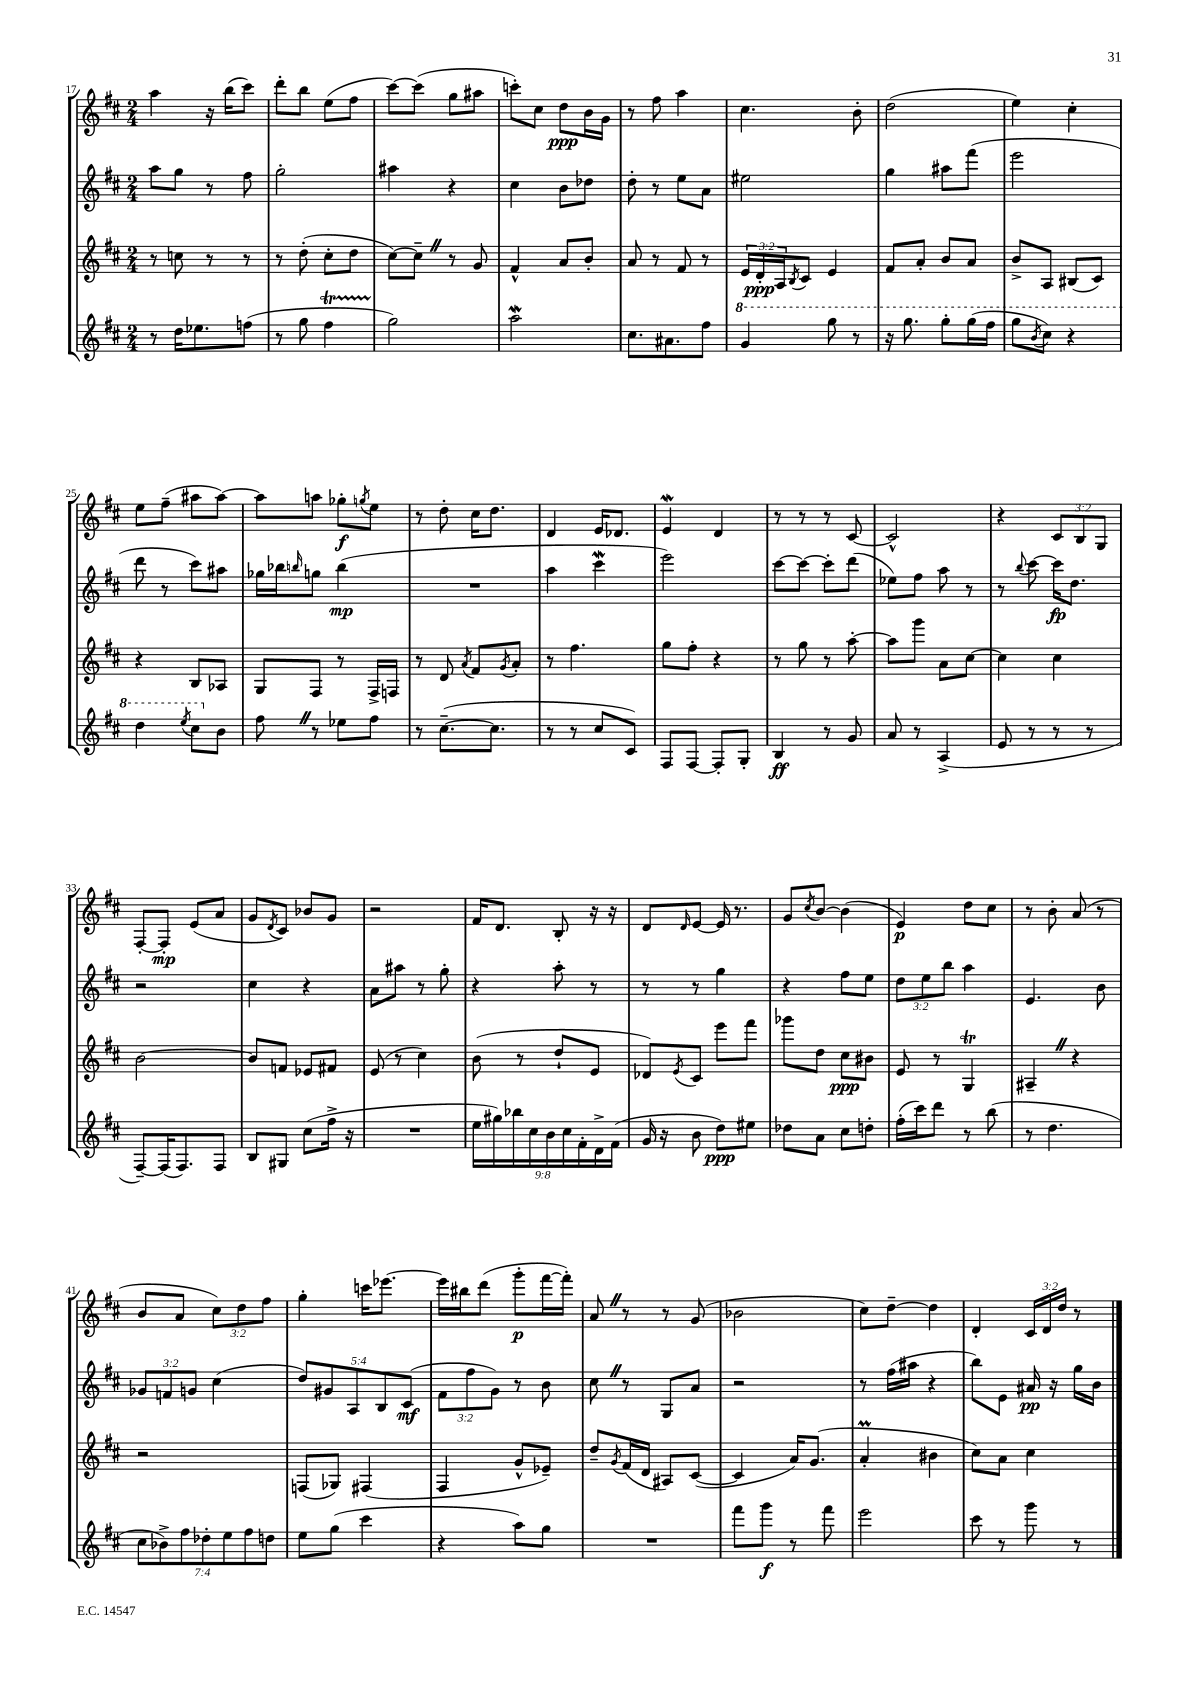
<<
\new StaffGroup <<
\new Staff = "s0" {
    \clef treble \key d \major \numericTimeSignature \time 2/4 \override Staff.TupletNumber.text = #tuplet-number::calc-fraction-text
    a''4 r16 b''16( cis'''8) |
    d'''8-. b''8 e''8( fis''8 |
    cis'''8~) cis'''8( g''8 ais''8 |
    c'''8-.) cis''8 d''8\ppp b'16 g'16 |
    r8 fis''8 a''4 |
    cis''4. b'8-. |
    d''2( |
    e''4) cis''4-. |
    e''8 fis''8--( ais''8 ais''8~) |
    ais''8 a''8 ges''8-.\f \acciaccatura { g''8 } e''8 |
    r8 d''8-. cis''16 d''8. |
    d'4 e'16 des'8. |
    e'4\mordent d'4 |
    r8 r8 r8 cis'8~ |
    cis'2-^ |
    r4 \tuplet 3/2 { cis'8 b8 g8 } |
    fis8~-. fis8-.\mp e'8( a'8 |
    g'8 \acciaccatura { d'8 } cis'8) bes'8 g'8 |
    r2 |
    fis'16 d'8. b8-. r16 r16 |
    d'8 \grace { d'16 } e'8~ e'16 r8. |
    g'8 \acciaccatura { cis''8 } b'8~ b'4( |
    e'4\p) d''8 cis''8 |
    r8 b'8-. a'8( r8 |
    b'8 a'8 \tuplet 3/2 { cis''8) d''8 fis''8 } |
    g''4-. c'''16 ees'''8.~ |
    ees'''16 bis''16 d'''8( g'''8-.\p fis'''16~ fis'''16-.) |
    a'8 \once \override BreathingSign.text = \markup { \musicglyph "scripts.caesura.straight" } \breathe r8 r8 g'8( |
    bes'2 |
    cis''8) d''8~-- d''4 |
    d'4-. \tuplet 3/2 { cis'16 d'16 d''16 } r8 \bar "|." |
}
\new Staff = "s1" {
    \clef treble \key d \major \numericTimeSignature \time 2/4 \override Staff.TupletNumber.text = #tuplet-number::calc-fraction-text
    a''8 g''8 r8 fis''8 |
    g''2-. |
    ais''4 r4 |
    cis''4 b'8 des''8 |
    d''8-. r8 e''8 a'8 |
    eis''2 |
    g''4 ais''8 fis'''8( |
    e'''2 |
    d'''8 r8 cis'''8) ais''8 |
    ges''16 bes''16 \grace { b''16 } g''8 b''4\mp( |
    R2 |
    a''4 cis'''4\mordent |
    e'''2) |
    cis'''8~ cis'''8~ cis'''8-. d'''8( |
    ees''8) fis''8 a''8 r8 |
    r8 \appoggiatura { b''8 } cis'''8~ cis'''16\fp d''8. |
    r2 |
    cis''4 r4 |
    a'8 ais''8 r8 g''8-. |
    r4 a''8-. r8 |
    r8 r8 g''4 |
    r4 fis''8 e''8 |
    \tuplet 3/2 { d''8 e''8 b''8 } a''4 |
    e'4. b'8 |
    \tuplet 3/2 { ges'8 f'8 g'8 } cis''4( |
    \tuplet 5/4 { d''8) gis'8 a8 b8 cis'8\mf( } |
    \tuplet 3/2 { fis'8 fis''8 g'8) } r8 b'8 |
    cis''8 \once \override BreathingSign.text = \markup { \musicglyph "scripts.caesura.straight" } \breathe r8 g8 a'8 |
    r2 |
    r8 fis''16( ais''16 r4 |
    b''8) e'8 ais'16\pp r16 g''16 b'16 \bar "|." |
}
\new Staff = "s2" {
    \clef treble \key d \major \numericTimeSignature \time 2/4 \override Staff.TupletNumber.text = #tuplet-number::calc-fraction-text
    r8 c''8 r8 r8 |
    r8 d''8-.( cis''8-. d''8 |
    cis''8~) cis''8-- \once \override BreathingSign.text = \markup { \musicglyph "scripts.caesura.straight" } \breathe r8 g'8 |
    fis'4-^ a'8 b'8-. |
    a'8 r8 fis'8 r8 |
    \tuplet 3/2 { e'16 d'16-.\ppp a16 } \acciaccatura { b8 } cis'8 e'4 |
    fis'8 a'8-. b'8 a'8 |
    b'8-> a8 bis8( cis'8) |
    r4 b8 aes8 |
    g8 fis8 r8 fis16-> f16 |
    r8 d'8 \acciaccatura { a'8 } fis'8 \acciaccatura { g'8 } a'8-. |
    r8 fis''4. |
    g''8 fis''8-. r4 |
    r8 g''8 r8 a''8~-. |
    a''8 g'''8 a'8 cis''8~ |
    cis''4 cis''4 |
    b'2~ |
    b'8 f'8 ees'8 fis'8 |
    e'8( r8 cis''4) |
    b'8( r8 d''8-! e'8 |
    des'8) \acciaccatura { e'8 } cis'8 e'''8 fis'''8 |
    ges'''8 d''8 cis''8\ppp bis'8 |
    e'8 r8 g4\trill |
    ais4-- \once \override BreathingSign.text = \markup { \musicglyph "scripts.caesura.straight" } \breathe r4 |
    r2 |
    f8( ges8) fis4( |
    fis4 g'8-^ ees'8--) |
    d''8-- \acciaccatura { g'8 } fis'16( d'16 ais8) cis'8~( |
    cis'4 a'16) g'8.( |
    a'4-.\prall bis'4 |
    cis''8) a'8 cis''4 \bar "|." |
}
\new Staff = "s3" {
    \clef treble \key d \major \numericTimeSignature \time 2/4 \override Staff.TupletNumber.text = #tuplet-number::calc-fraction-text
    r8 d''16 ees''8. f''8( |
    r8 g''8 fis''4\startTrillSpan |
    g''2\stopTrillSpan) |
    a''2\mordent |
    cis''8. ais'8. fis''8 |
    \ottava #1 g''4 g'''8 r8 |
    r16 g'''8. g'''8-. g'''16( fis'''16 |
    g'''8 \acciaccatura { b''8 } cis'''8) r4 |
    d'''4 \acciaccatura { e'''8 } cis'''8 \ottava #0 b'8 |
    fis''8 \once \override BreathingSign.text = \markup { \musicglyph "scripts.caesura.straight" } \breathe r8 ees''8 fis''8 |
    r8 cis''8.~--( cis''8. |
    r8 r8 cis''8 cis'8) |
    fis8 fis8~ fis8-. g8-. |
    b4\ff r8 g'8 |
    a'8 r8 a4->( |
    e'8 r8 r8 r8 |
    fis8~--) fis16( fis8.) fis8 |
    b8 gis8 cis''8( fis''16-> r16 |
    R2 |
    \tuplet 9/8 { e''16 gis''16) bes''16 cis''16 b'16 cis''16 fis'16-. d'16-> fis'16( } |
    g'16 r16 b'8 d''8\ppp) eis''8 |
    des''8 a'8 cis''8 d''8-. |
    fis''16-.( cis'''16) d'''8 r8 b''8( |
    r8 d''4. |
    \tuplet 7/4 { cis''8 bes'8->) fis''8 des''8-. e''8 fis''8 d''8 } |
    e''8 g''8( cis'''4 |
    r4 a''8) g''8 |
    R2 |
    fis'''8 g'''8\f r8 fis'''8 |
    e'''2 |
    cis'''8 r8 g'''8 r8 \bar "|." |
}
>>
>>
\layout { \context { \Score currentBarNumber = #17 } }
